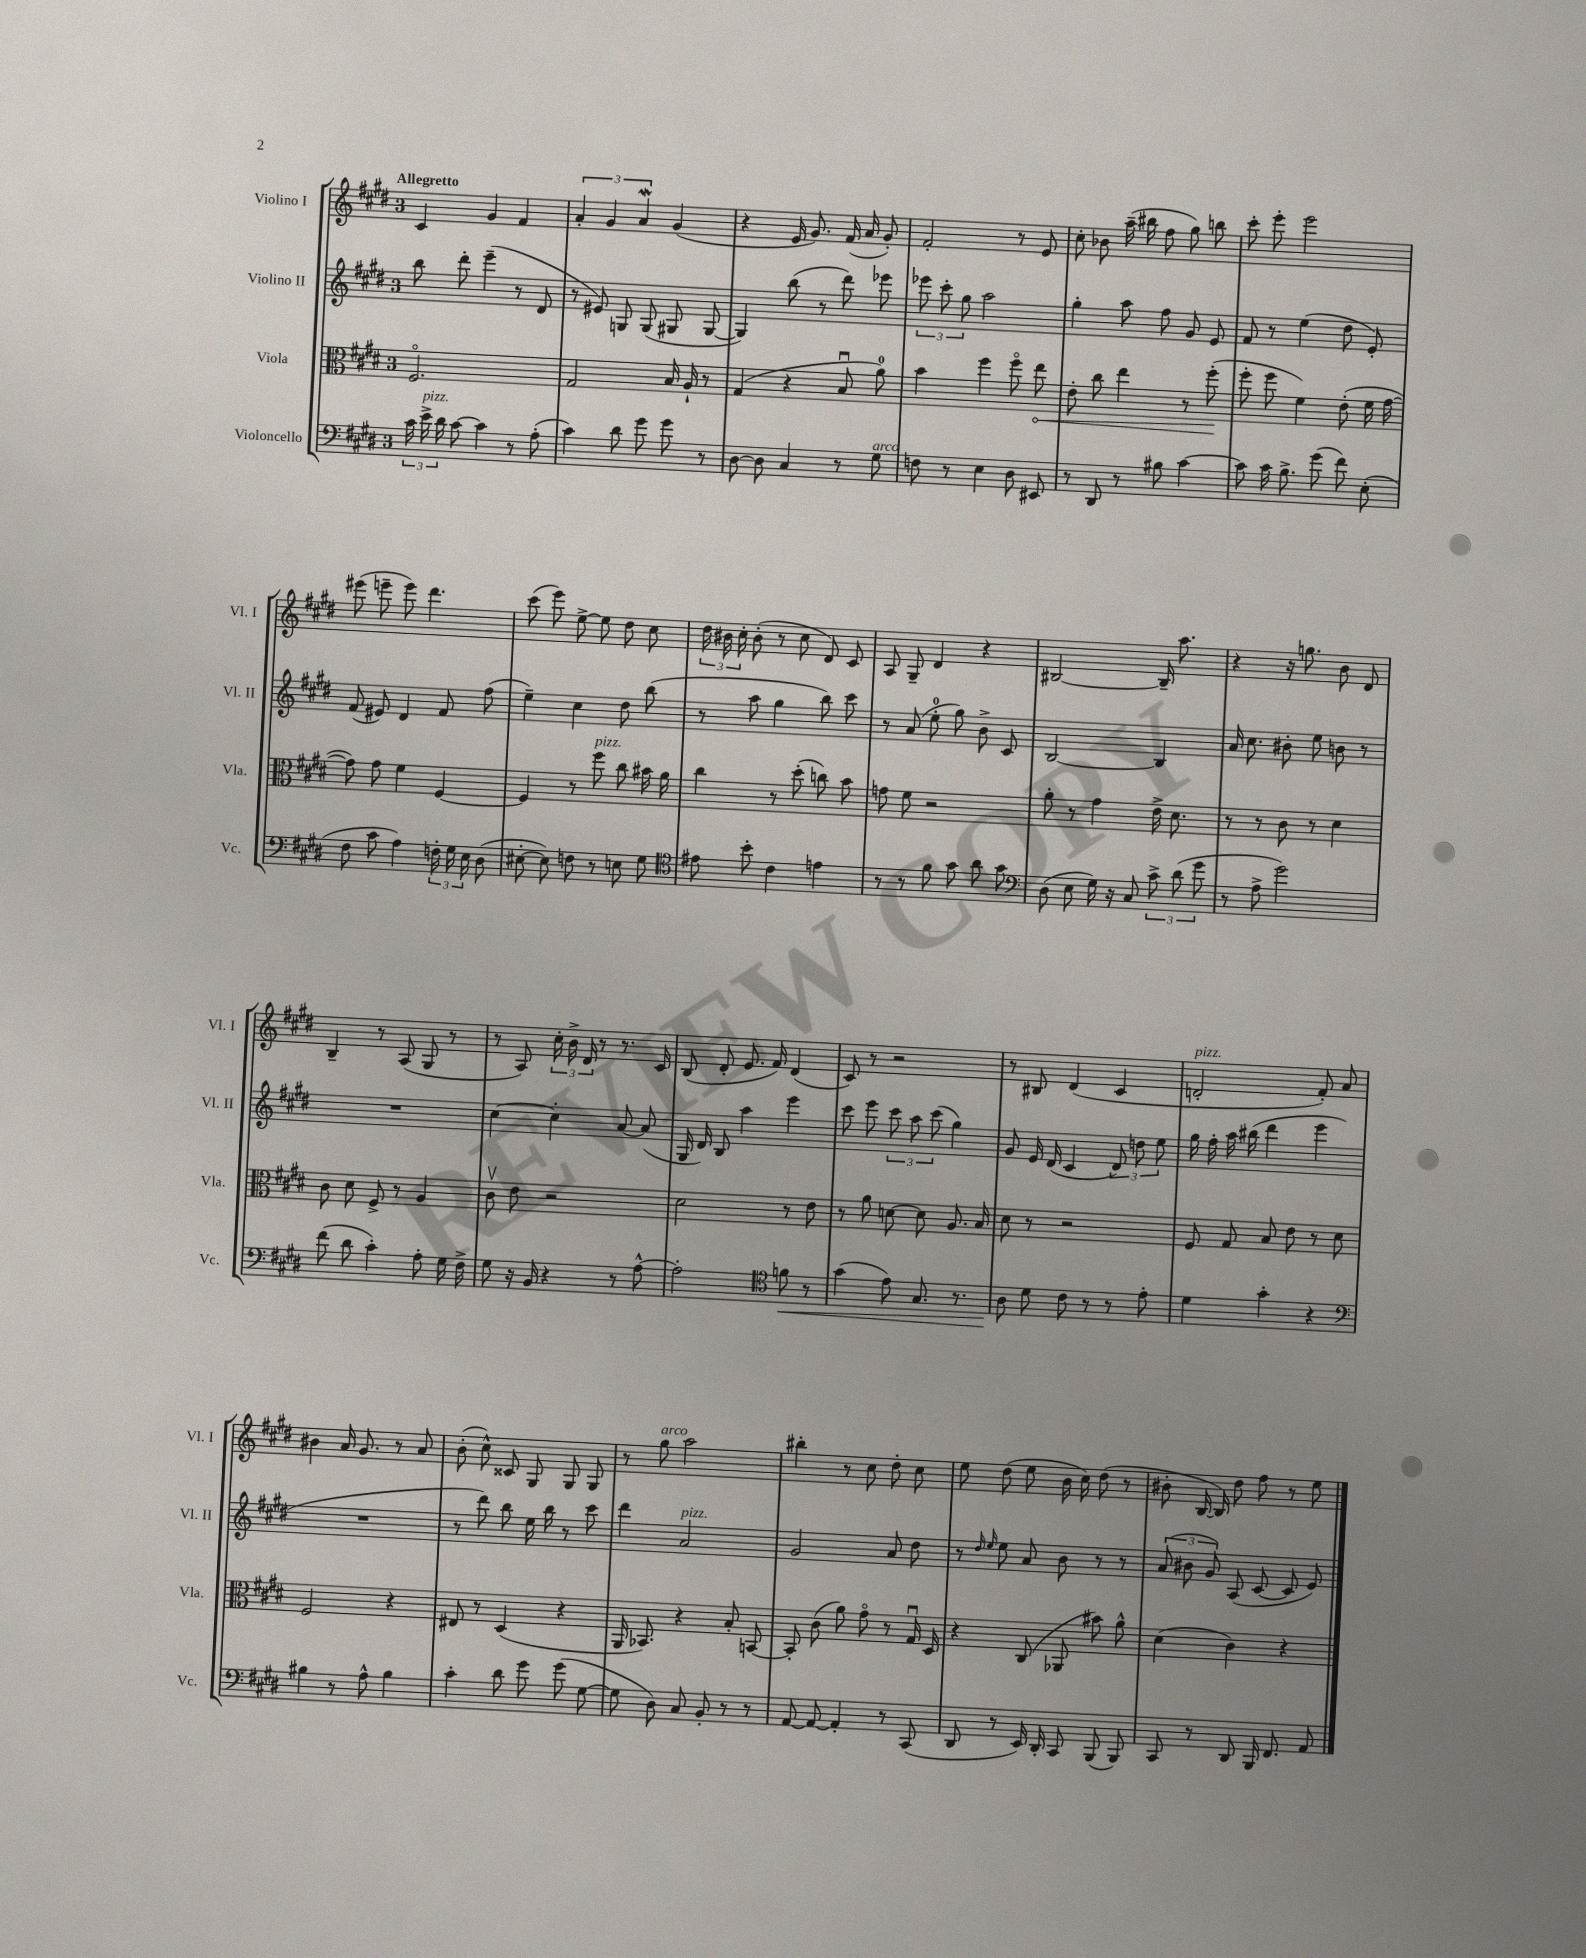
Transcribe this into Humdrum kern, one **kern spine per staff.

**kern	**kern	**kern	**kern
*staff4	*staff3	*staff2	*staff1
*clefF4	*clefC3	*clefG2	*clefG2
*k[f#c#g#d#]	*k[f#c#g#d#]	*k[f#c#g#d#]	*k[f#c#g#d#]
*M3/4	*M3/4	*M3/4	*M3/4
24c#	2.F#o	8bb	4c#
24e^	.	.	.
24d#	.	.	.
[8c#	.	8ddd#'	.
4c#]	.	(4eee~	4g#
8r	.	8r	4f#
(8A'	.	8d#	.
=	=	=	=
4c#)	2G#	8r	6a'
.	.	8e#)	.
.	.	.	6g#
8d#	.	8G	.
.	.	.	6a
8g#	.	(8G	.
8g#	16B	8G#	(4g#
.	16A`	.	.
8r	8r	[8G#	.
=	=	=	=
[8D#	(4G#	4G#])	4r
8D#]	.	.	.
4C#	4r	(8bb	16e
.	.	.	8.g#)
.	.	8r	.
8r	8Bu	8ddd#)	(16f#
.	.	.	16a
8G#	8a)	8eee-	8g#')
=	=	=	=
8F	4b	12eee-	2f#'
.	.	12ccc#'	.
8r	.	.	.
.	.	12gg#	.
4E	4ff#	2aa	.
8D#	8ff#o	.	8r
8EE#	8ee	.	8e
=	=	=	=
8r	8e'	4gg#'	8cc#'
8DD#	8cc#	.	8b-
8r	4ee	8aa	(16aa~
.	.	.	16bb#
8B#	.	8ff#	8ff#
[4c#	8r	8g#	8gg#)
.	(8ff#'	8e	8bb
=	=	=	=
8c#]	8ff#'	8f#	8ccc#'
16c#	8ff#	8r	8eee'
8.B^	.	.	.
.	4f#)	(4ee	2eee
(8g#	.	.	.
8f#)	(8e'	8dd#	.
(8E'	16f#	8e')	.
.	[16g#	.	.
=	=	=	=
8F#	8g#])	(8f#	(8eee#
8c#	8g#	8e#)	8eee~
4A)	4f#	4d#	8eee)
.	.	.	4.ddd#
24F'	[4F#	8f#	.
24G#	.	.	.
24E	.	.	.
(8D#	.	(8ff#	.
=	=	=	=
[8E#'	4F#]	4ee~)	(8ccc#
8E#])	.	.	8eee)
8F	8r	4cc#	[8ee^
8r	8ff#	.	8ee]
8E	8cc#	8dd#	8dd#
8G#	16b#	(8bb	8cc#
.	16a	.	.
=	=	=	=
*clefC4	*	*	*
8e#	4cc#	8r	24dd#
.	.	.	24b#
.	.	.	24cc#'
8b'	.	8aa	(8b#'
4c#	8r	4gg#	8r
.	(8dd#'	.	8cc#
4e	8cc)	8bb)	8d#)
.	8b	8ccc#	8c#
=	=	=	=
8r	8g	8r	8A
8r	8f#	(8a	8G#~
8f#	2r	8ee'	4d#
8g#	.	8gg#)	.
8a	.	8b^	4r
8g#	.	8c#	.
=	=	=	=
*clefF4	*	*	*
(8D#	8a'	[2B	[2B#
8E	8r	.	.
16G#)	4g#	.	.
16r	.	.	.
8C#	.	.	.
12c#^	16e^	4B]	16B#~]
.	8.d#	.	8.aa
(12d#	.	.	.
12g#	.	.	.
=	=	=	=
8r	8r	16a	4r
.	.	8.cc#	.
8A^	8r	.	.
2g#)	8c#	8b#'	16r
.	.	.	8.gg
.	8r	8ee	.
.	4d#	8b	8b
.	.	8r	8d#
=	=	=	=
(8f#	8c#	2.r	4B~
8d#	8d#	.	.
4c#')	8F#^	.	8r
.	8r	.	(8A
8A'	4A	.	8G#
16G#	.	.	8r
16F#^	.	.	.
=	=	=	=
8G#	8c#v	[4cc#	8r
16r	8e	.	8A)
16BB	.	.	.
4r	2r	4cc#']	24cc#'
.	.	.	24b^
.	.	.	24d#
.	.	.	8r
8r	.	[8a	8.r
[8A^^	.	(8a]	.
.	.	.	16c#
=	=	=	=
2A']	2d#	16G#	(8B
.	.	16d#)	.
.	.	8B	8d#'
.	.	4aa	8.e
.	.	.	16f#)
*clefC4	*	*	*
8f	8r	4eee	(4d#
8r	8e	.	.
=	=	=	=
(4g#	8r	8ccc#	8c#)
.	8a	8eee	8r
8e)	[8d	12ccc#	2r
.	.	12aa	.
8.G#	8d]	.	.
.	.	(12ccc#	.
.	8.A	4gg#)	.
8.r	.	.	.
.	16B	.	.
=	=	=	=
8A	8d#	8g#	8r
8d#	8r	16e	8B#
.	.	(16d#	.
8c#	2r	4c#	(4d#
8r	.	.	.
8r	.	12d#)	4c#
.	.	12dd	.
8e'	.	.	.
.	.	12ee	.
=	=	=	=
4d#	8F#	16gg#	2d'
.	.	16ff#'	.
.	8G#	16aa	.
.	.	(16bb#	.
4g#'	8B	4ddd#	.
.	8e	.	.
4r	8r	4eee	8f#')
.	8d#	.	8a
=	=	=	=
*clefF4	*	*	*
4B#	2F#	2.r	4b#
8r	.	.	16a
.	.	.	8.g#
8A^^	.	.	.
4B#	4r	.	8r
.	.	.	8a
=	=	=	=
4c#'	8E#	8r	(8b'
.	8r	8ddd#)	8cc#^^)
8d#	(4D#	8bb	8c##
8g#	.	16ee	8G#
.	.	16bb	.
(8g#	4r	8r	8G#
[8G#	.	8ccc#	8G#
=	=	=	=
8G#]	16AA	4ddd#	8r
.	8.BB-)	.	.
8D#)	.	.	8gg#
8C#	4r	2a	2aa
8BB'	.	.	.
8r	8B'	.	.
8r	[8BB	.	.
=	=	=	=
[8AA	8BB']	2g#	4bb#'
8AA_	(8c#	.	.
4AA']	8a)	.	8r
.	8g#o	.	8cc#
8r	8r	8a	8dd#'
(8CC#	16G#u	8dd#	8cc#
.	16D#	.	.
=	=	=	=
8DD#	4r	8r	8ee
.	.	16qqdd#	.
.	.	16qqee	.
8r	.	8ee	(8dd#
16EE)	(8C#	8a	8ee
16DD#'	.	.	.
8CC#	8AA-	8b	16b
.	.	.	16cc#)
(8BBB	8b#)	8r	(8dd#
8BBB)	8a^^	8r	8r
=	=	=	=
8CC#	(4d#	(12a	8b#'
.	.	12b#	.
8r	.	.	[16B
.	.	12g#)	.
.	.	.	16B])
8DD#	4c#)	(8A	8dd#
16BBB	.	[8c#	8ff#
8.FF#	.	.	.
.	4r	8c#]	8r
8AA	.	8e)	8ee
==	==	==	==
*-	*-	*-	*-
